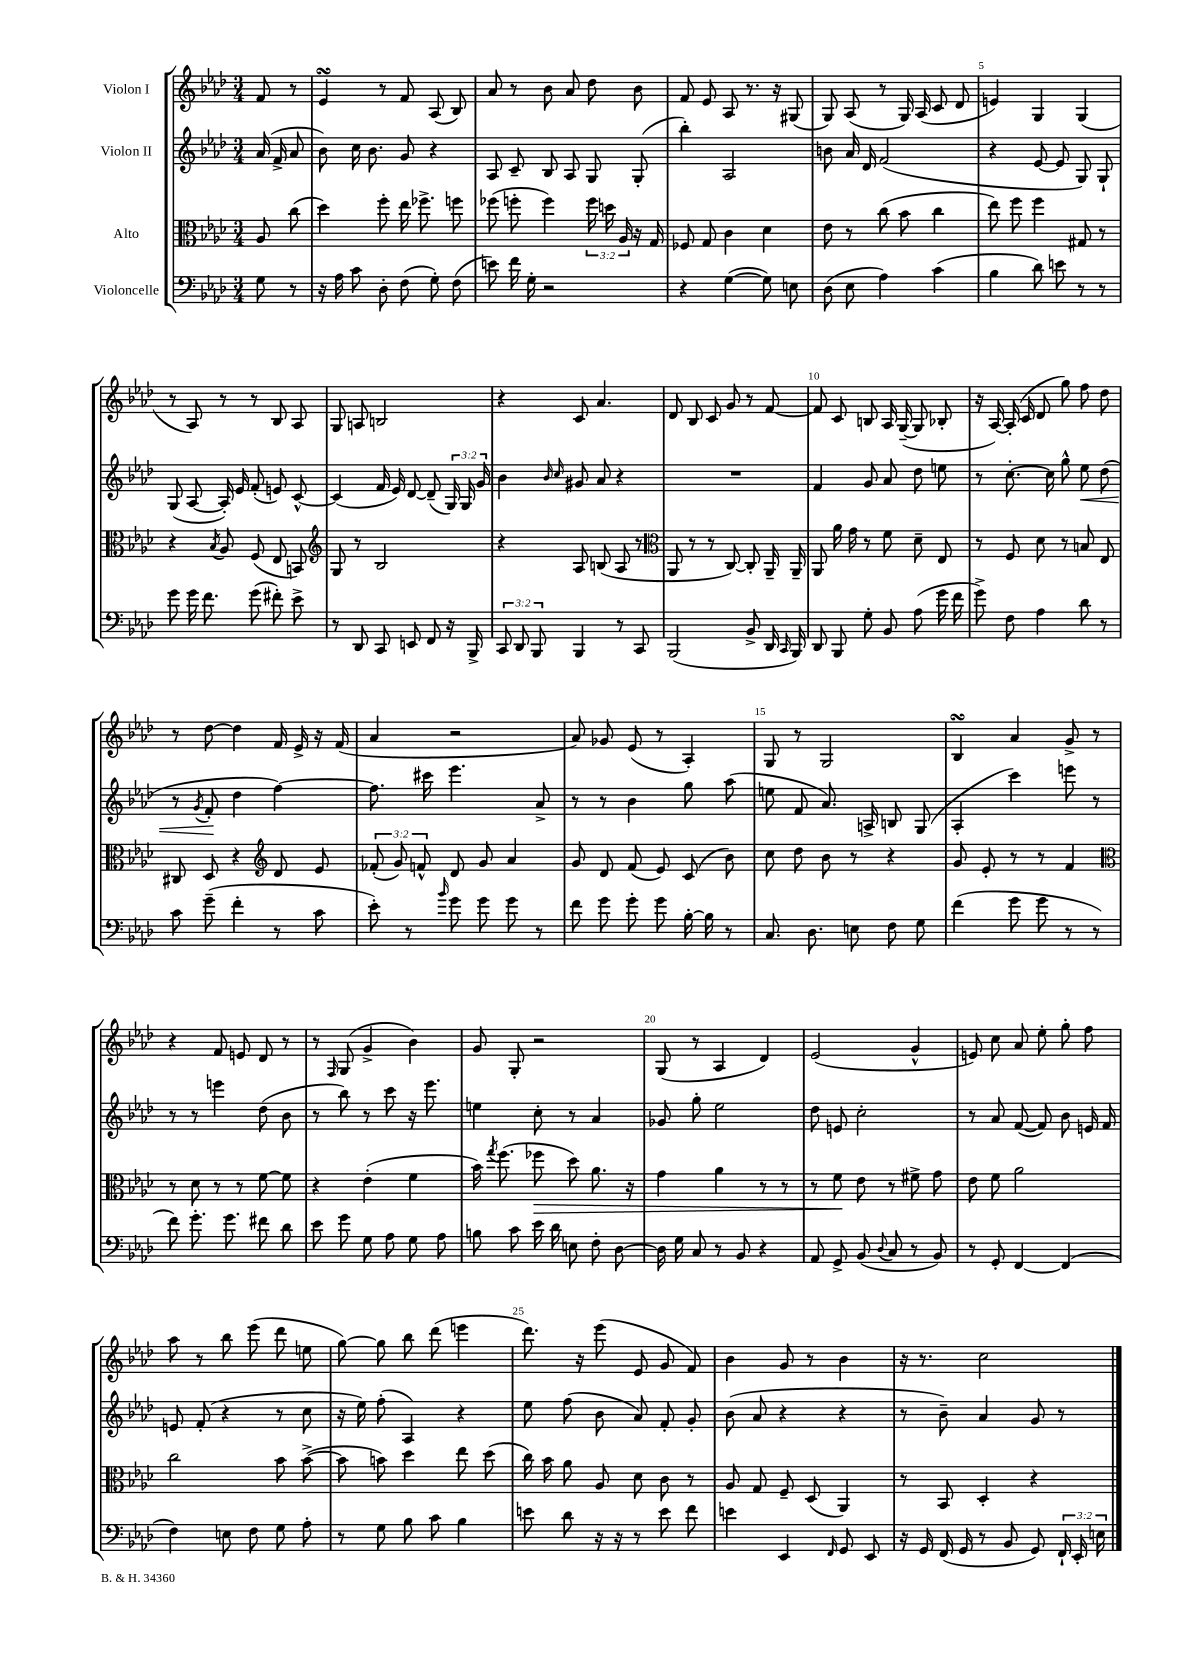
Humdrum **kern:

**kern	**kern	**kern	**kern
*staff4	*staff3	*staff2	*staff1
*clefF4	*clefC3	*clefG2	*clefG2
*k[b-e-a-d-]	*k[b-e-a-d-]	*k[b-e-a-d-]	*k[b-e-a-d-]
*M3/4	*M3/4	*M3/4	*M3/4
8G	8A-	(16a-	8f
.	.	16f^	.
8r	(8cc	8a-	8r
=	=	=	=
16r	4dd-)	8b-)	4e-
16A-	.	.	.
8c	.	16cc	.
.	.	8.b-	.
8D-'	8ff'	.	8r
(8F	16ee-	8g	8f
.	8.ff-^	.	.
8G')	.	4r	(8A-
(8F	8ff	.	8B-)
=	=	=	=
8e)	(8ff-	8A-	8a-
16f	8ff'	8c~	8r
16G'	.	.	.
2r	4ff)	8B-	8b-
.	.	8A-	8a-
.	24ff	8G	8dd-
.	24dd	.	.
.	24A-	.	.
.	16r	(8G'	8b-
.	16G	.	.
=	=	=	=
4r	8F-	4bb-')	8f
.	8G	.	8e-
([4G	4c	2A-	8A-
.	.	.	8.r
8G])	4d-	.	.
.	.	.	16r
8E	.	.	(8G#
=	=	=	=
(8D-	8e-	8b	8G)
8E-	8r	16a-	(8A-
.	.	16d-	.
4A-)	(8cc	(2f	8r
.	8b-	.	16G)
.	.	.	(16A-
(4c	4cc	.	8c
.	.	.	8d-
=	=	=	=
4B-	8ee-)	4r	4e)
.	8ff	.	.
8d-)	4ff	[8e-	4G
8e	.	8e-]	.
8r	8G#	8G)	(4G
8r	8r	8G`	.
=	=	=	=
8g	4r	(8G	8r
16g	.	[8A-	8A-)
8.f	.	.	.
.	8qB-	.	.
.	8A-	16A-'])	8r
.	.	16e-	.
(8g	(8F	(8f'	8r
8f#')	8E-	8e)	8B-
8e-^	8BB)	[8c^^	8A-
=	=	=	=
*	*clefG2	*	*
8r	8G	(4c]	8G
8DD-	8r	.	8A
8CC	2B-	16f	2B
.	.	16e-)	.
8EE	.	[8d-	.
8FF	.	(8d-~]	.
16r	.	24G)	.
.	.	24G	.
16BBB-^	.	.	.
.	.	24g	.
=	=	=	=
12CC	4r	4b-	4r
12DD-	.	.	.
12BBB-	.	.	.
.	.	16qqb-	.
.	.	16qqcc	.
4BBB-	8A-	8g#	8c
.	(8B	8a-	4.a-
8r	8A-	4r	.
8CC	8r	.	.
=	=	=	=
*	*clefC3	*	*
(2BBB-	8AA-	2.r	8d-
.	8r	.	8B-
.	8r	.	8c
.	[8C)	.	8g
8BB-^	8C']	.	8r
16DD-	16AA-~	.	[8f
16qqCC	.	.	.
16BBB-)	16AA-~	.	.
=	=	=	=
8DD-	8AA-	4f	8f]
8BBB-	16a-	.	8c
.	16g	.	.
8G'	8r	8g	8B
8BB-	8f	8a-	16A-
.	.	.	([16G~
(8A-	8d-~	8dd-	8G]
16g	8E-	8ee	8B-'
16f	.	.	.
=	=	=	=
8g^)	8r	8r	16r
.	.	.	[16A-)
8F	8F	[8.cc'	(16A-']
.	.	.	16c
4A-	8d-	.	8d-
.	.	16cc]	.
.	8r	8gg^^	8gg)
8d-	8B	8ee-	8ff
8r	8E-	(8dd-	8dd-
=	=	=	=
8c	8C#	8r	8r
.	.	8qg	.
(8g~	8D-	8f'	[8dd-
4f'	4r	4dd-	4dd-]
*	*clefG2	*	*
8r	8d-	[4ff)	16f
.	.	.	16e-^
8c	8e-	.	16r
.	.	.	(16f
=	=	=	=
8e-')	(12f-'	8.ff]	4a-
.	12g)	.	.
8r	.	.	.
.	12f^^	.	.
.	.	16ccc#	.
16qqb-	.	.	.
8g	8d-	4.eee-	2r
8g	8g	.	.
8g	4a-	.	.
8r	.	8a-^	.
=	=	=	=
8f	8g	8r	8a-)
8g	8d-	8r	8g-
8g'	(8f	4b-	(8e-
8g	8e-)	.	8r
[16B-'	(8c	8gg	4A-')
16B-]	.	.	.
8r	8b-)	(8aa-	.
=	=	=	=
8.C	8cc	8ee	8G
.	8dd-	8f	8r
8.D-	.	.	.
.	8b-	8.a-)	2G
8E	8r	.	.
.	.	16A^	.
8F	4r	8B	.
8G	.	(8G	.
=	=	=	=
(4f	8g	4A-'	4B-
.	8e-'	.	.
8g	8r	4ccc)	4a-
8g	8r	.	.
8r	4f	8eee	8g^
8r	.	8r	8r
=	=	=	=
*	*clefC3	*	*
8f)	8r	8r	4r
8.g'	8d-	8r	.
.	8r	4eee	8f
8.g	.	.	.
.	8r	.	8e
8f#	[8f	(8dd-	8d-
8d-	8f]	8b-	8r
=	=	=	=
8e-	4r	8r	8r
.	.	.	16qqF
8g	.	8bb-)	(8G
8G	(4e-'	8r	4g^
8A-	.	8ccc	.
8G	4f	16r	4b-)
.	.	8.eee-	.
8A-	.	.	.
=	=	=	=
8B	16b-)	4ee	8g
.	8qgg	.	.
.	(8.ff	.	.
8c	.	.	8G'
16e-	8ff-	8cc'	2r
16d-	.	.	.
8E	8dd-)	8r	.
8F'	8.a-	4a-	.
[8D-	.	.	.
.	16r	.	.
=	=	=	=
16D-]	4g	8g-	(8G
16G	.	.	.
8C	.	8gg'	8r
8r	4a-	2ee-	4A-
8BB-	.	.	.
4r	8r	.	4d-)
.	8r	.	.
=	=	=	=
8AA-	8r	8dd-	(2e-
8GG^	8f	8e	.
(8BB-	8e-	2cc'	.
8qqD-	.	.	.
8C	8r	.	.
8r	8f#^	.	4g^^
8BB-)	8g	.	.
=	=	=	=
8r	8e-	8r	8e)
8GG'	8f	8a-	8cc
[4FF	2a-	([8f	8a-
.	.	8f])	8ee-'
(4FF]	.	8b-	8gg'
.	.	16e	8ff
.	.	16f	.
=	=	=	=
4F)	2cc	8e	8aa-
.	.	(8f'	8r
8E	.	4r	8bb-
8F	.	.	(8eee-
8G	8b-	8r	8ddd-
8A-'	([8b-^	8cc	8ee
=	=	=	=
8r	8b-]	16r	[8gg)
.	.	16ee-)	.
8G	8b)	(8ff'	8gg]
8B-	4dd-	4A-)	8bb-
8c	.	.	(8ddd-
4B-	8ee-	4r	4eee
.	(8dd-	.	.
=	=	=	=
8e	16cc)	8ee-	8.ddd-)
.	16b-	.	.
8d-	8a-	(8ff	.
.	.	.	16r
16r	8A-	8b-	(8eee-
16r	.	.	.
8r	8d-	8a-)	8e-
8e	8c	8f'	8g
8f	8r	8g'	8f)
=	=	=	=
4e	8A-	(8b-	4b-
.	8G	8a-	.
4EE-	8F~	4r	8g
.	(8D-	.	8r
16qqFF	.	.	.
8GG	4AA-)	4r	4b-
8EE-	.	.	.
=	=	=	=
16r	8r	8r	16r
16GG	.	.	8.r
(16FF	8BB-	8b-~)	.
16GG	.	.	.
8r	4D-'	4a-	2cc
8BB-	.	.	.
8GG)	4r	8g	.
24FF`	.	8r	.
24EE-'	.	.	.
24E	.	.	.
==	==	==	==
*-	*-	*-	*-
